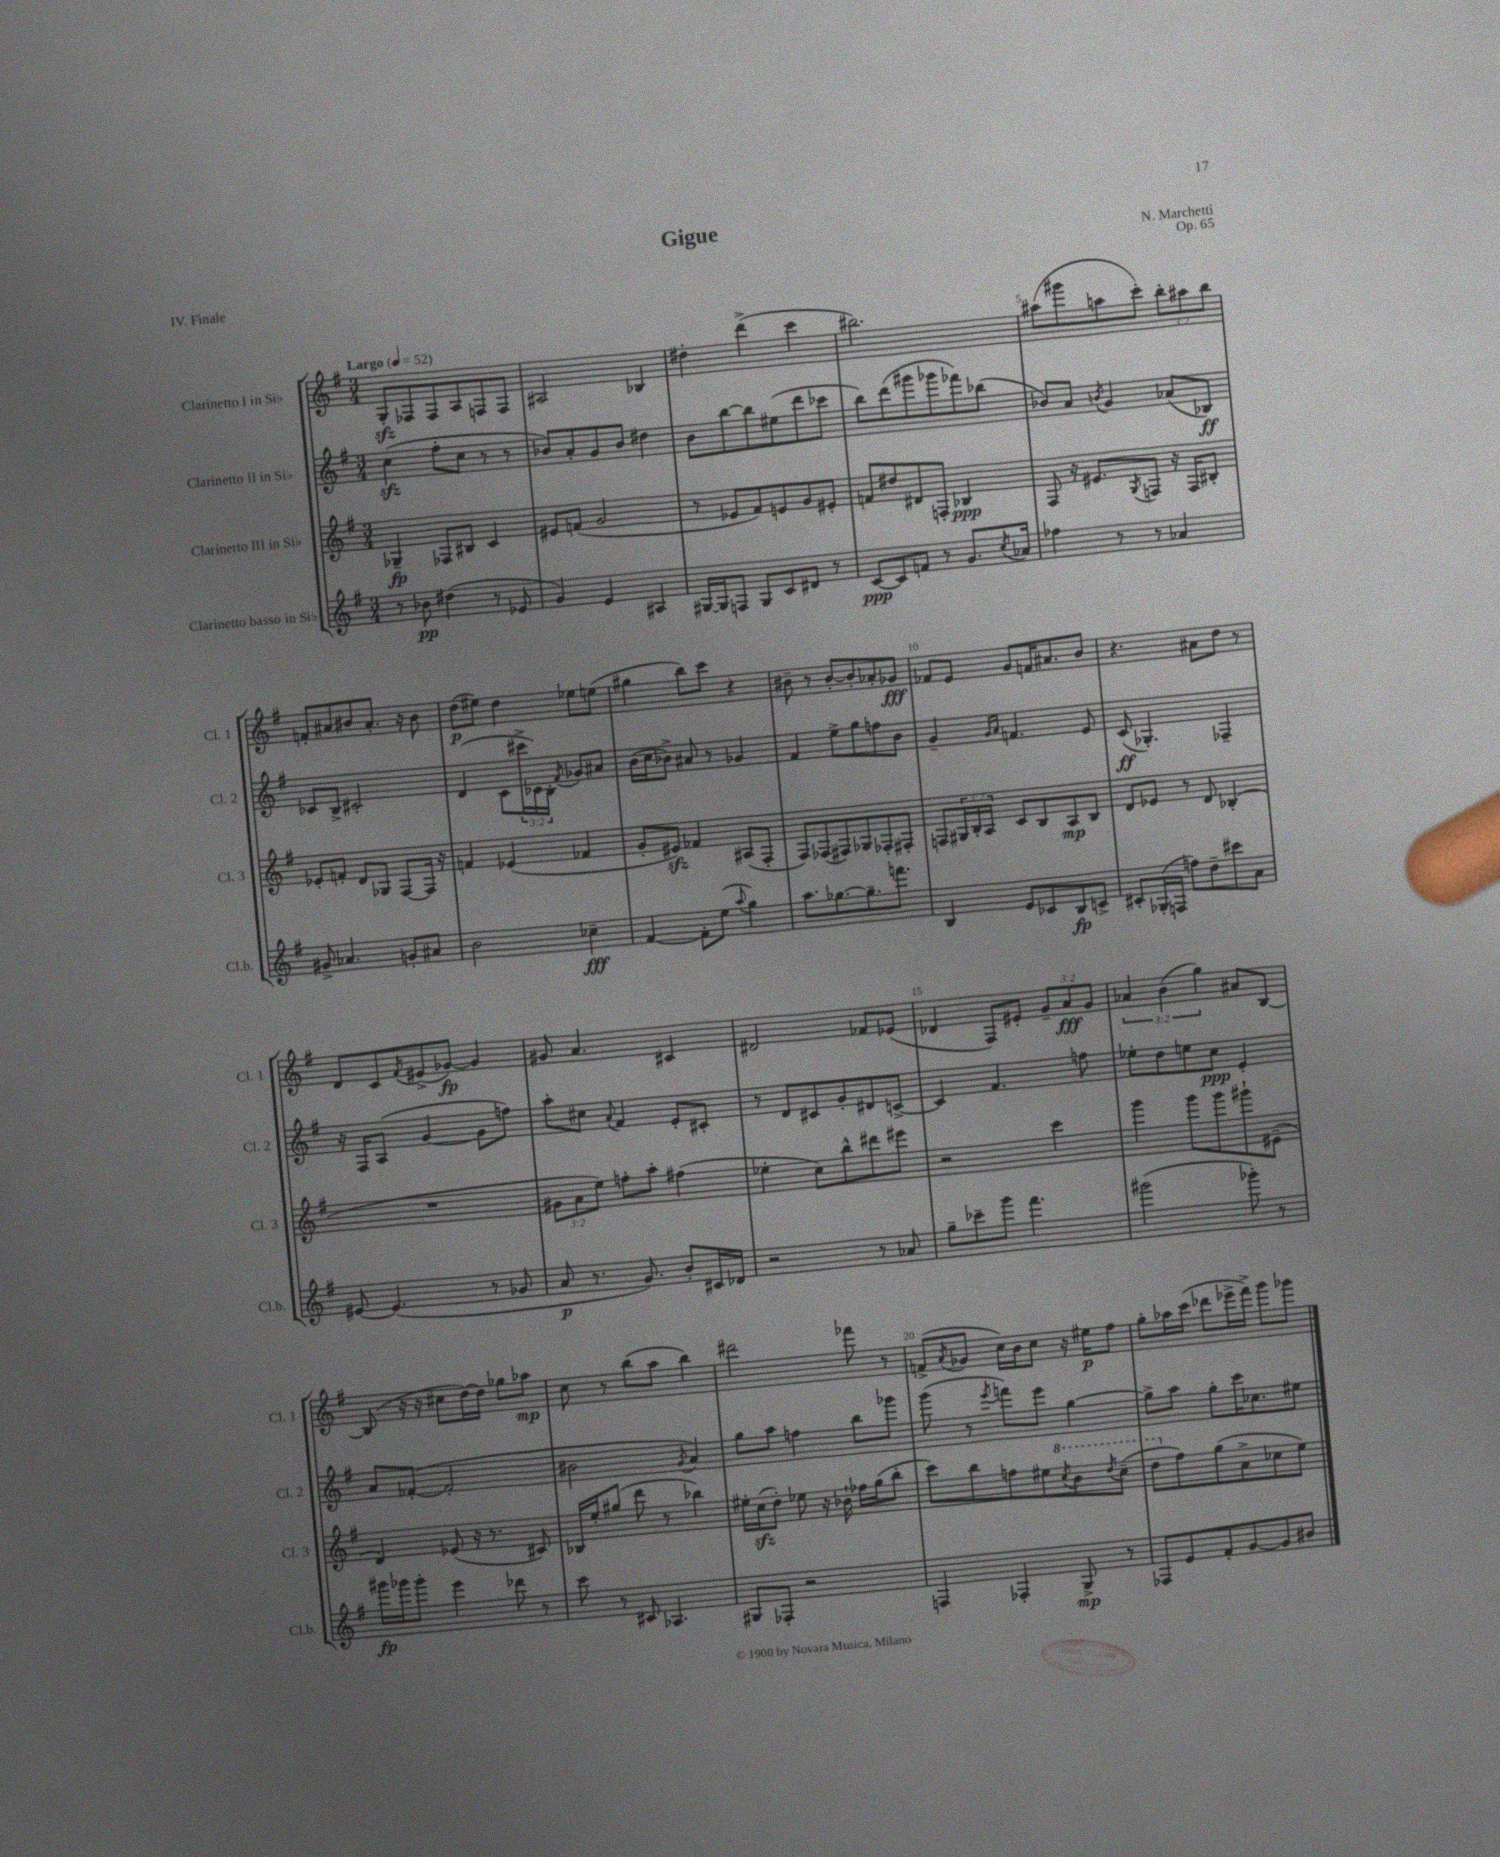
\header { title = "Gigue" composer = "N. Marchetti" opus = "Op. 65" piece = "IV. Finale" }
<<
\new StaffGroup <<
\new Staff = "s0" \with { instrumentName = "Clarinetto I in Sib" shortInstrumentName = "Cl. 1" } {
    \clef treble \key g \major \numericTimeSignature \time 3/4 \override Staff.TupletNumber.text = #tuplet-number::calc-fraction-text \tempo "Largo" 4 = 52
    g8-.\sfz fes8 fes8 a8 f8 f8 |
    ais2 bes4 |
    dis''4-. d'''4->( c'''4 |
    bis''2.) |
    ais''8( gis'''8 a''8 c'''8-.) \tuplet 3/2 { b''8-. ais''8 b''8 } |
    f'8-. ais'8 bis'8 ais'8.-. r16 bis'8 |
    d''8\p( eis''8) d''4 ees''8 e''8( |
    gis''4 b''8) c'''8 r4 |
    bis'8-- r8 bis'8~-. bis'8-. aes'8-. ges'8\fff |
    fes'8 e'8 g'8 f'16 ais'8. b'8 |
    r4. ais'8 d''8 r8 |
    d'8 c'8 \acciaccatura { fis'8 } eis'8->( ges'8~\fp) ges'4 |
    gis'8 a'4. cis'4 |
    dis'2 fes'8 ees'8( |
    des'4 fis8) eis'8-. \tuplet 3/2 { g'8-- a'8\fff g'8 } |
    \tuplet 3/2 { aes'4 b'4( g''4) } ais'8 b8~ |
    b8( r16 r16 cis''8 d''16~) d''16 ges''8 aes''8\mp |
    c''8 r8 b''8( a''8 b''4) |
    dis'''2 fes'''8 r8 |
    f'8->( \acciaccatura { a'8 } ges'8 c''16) b'16 c''8 r16 eis''16\p fis''8 |
    g''8-. aes''16 c'''16( des'''8 ees'''16-> fis'''16->) g'''8 ges'''8 \bar "|." |
}
\new Staff = "s1" \with { instrumentName = "Clarinetto II in Sib" shortInstrumentName = "Cl. 2" } {
    \clef treble \key g \major \numericTimeSignature \time 3/4 \override Staff.TupletNumber.text = #tuplet-number::calc-fraction-text
    c''4\sfz( fis''8-. c''8 r8 r8 |
    bes'8) a'8-. g'8 bes'8 dis''4 |
    b'8 b''8~ b''8 eis''8( d'''8 ces'''8 |
    b''8) d'''8( gis'''8 ges'''8 fes'''8) bes''8( |
    bes'8) a'8 \acciaccatura { b'8 } g'4 aes'8( bes8\ff) |
    ces'8 b8-> cis'2-. |
    d'4( c'8 \tuplet 3/2 { cis'''16-> ces'16) b16-. } \acciaccatura { fis'8 } ges'8 ais'8 |
    b'16( c''16 bes'8->) ais'8 r8 ges'4 |
    fis'4 e''8-> g''8 f''8 b'8 |
    g'4-- \grace { g'16 a'16 } f'4. e'8 |
    c'8\ff( ges4.-.) fes4-- |
    r16 fis16 a8( g'4~ g'8 f''8) |
    a''8-. cis''8 \appoggiatura { a'8 } fis'4 e'8-. cis'8-. |
    r8 d'8 cis'8 g'8-. dis'8 c'8~-> |
    c'4 fis'4. f''8 |
    ees''8-. d''8 e''8 c''8\ppp e'4-. |
    a'8 fes'8~-.( fes'2-. |
    bis'2 \acciaccatura { g'8 } a'4) |
    g''8 a''8 f''4 b''8 ges'''8 |
    g'''8( r8 \acciaccatura { e'''8 } f'''8) e'''8 g''4~ |
    g''8-> a''8 g''8-. c'''16 ces''8. eis''8 \bar "|." |
}
\new Staff = "s2" \with { instrumentName = "Clarinetto III in Sib" shortInstrumentName = "Cl. 3" } {
    \clef treble \key g \major \numericTimeSignature \time 3/4 \override Staff.TupletNumber.text = #tuplet-number::calc-fraction-text
    ges4--\fp fes8 bis8 c'4 |
    eis'8 f'8( g'2 |
    r8 ees'8 fis'8) e'8 g'8 eis'8-. |
    f'8 dis''8 dis'8 f8-. bes4\ppp |
    fis8 r16 eis'8. \acciaccatura { g8 } f8 r16 f16 bis8-. |
    ees'8-. f'8-. d'8 ges8 fis8~ fis16 r16 |
    f'4 ees'4( fes'4 |
    g'8-. eis'8\sfz) fes'4 ais8( fis8-. |
    fis8) fes8( fis8) ges8 fes8-. fis8-. |
    f8 \tuplet 3/2 { gis16 b16-. a16 } c'8 b8 a8\mp b8 |
    d'8 ees'8 r8 d'8 bes4-.( |
    R2. |
    \tuplet 3/2 { gis'8 a'8 e''8) } f''8-. a''8-. fis''4( |
    ees''4-. c''8) b''8-^ dis'''8 eis'''8 |
    r2 c'''4 |
    g'''4 g'''8 g'''8 gis'''8-! eis'8--( |
    d'4) ees'8( r16 r8. cis'8) |
    bes16 e''16-. gis''8( d'''8 r8 bes''4) |
    eis''16-. c''16\sfz( d''8-.) ees''8 r16 bes'16-! fes''16 g''16( b''8-. |
    c'''8) b''8 f''8 eis''8 \ottava #1 \acciaccatura { c'''8 } b''8 \acciaccatura { d'''8 } c'''8--( |
    d'''8 \ottava #0 fis''8) g''8( a'8-> ces''8 e''8) \bar "|." |
}
\new Staff = "s3" \with { instrumentName = "Clarinetto basso in Sib" shortInstrumentName = "Cl.b." } {
    \clef treble \key g \major \numericTimeSignature \time 3/4
    r8 bes'8\pp dis''4( r8 ees'8 |
    g'4) e'4 ais4 |
    gis16~ gis16 f8 gis8 c'8 dis'8 r8 |
    c'8~\ppp c'8 f'8 r8 g'8. \acciaccatura { c''8 } aes'16 |
    fes''4 r8 r8 aes'4 |
    gis'8-> aes'4. g'8-. ais'8 |
    b'2 ces''4--\fff |
    fis'4~ fis'8-. e''8( \appoggiatura { a''8 } g''4) |
    a''8. ges''8.~ ges''8.-- f'''8. |
    b4 e'8 ces'8 b8\fp c'8-> |
    cis'8-. ges16-.( f16 f''8) d''8-- cis'''8 a'8 |
    eis'8~ eis'4.( r8 ges'8 |
    a'8\p r8. g'8.) b'8-. cis'16 des'16 |
    r2 r8 aes'8 |
    g''8-- ces'''8-- g'''8 fis'''4. |
    gis'''2( ges'''8-.) r8 |
    gis'''16\fp ges'''16 ges'''8-. e'''4 des'''8 r8 |
    c'''8 r8 cis'8 aes4. |
    gis8 fes8-. r2 |
    f4 fes4-. g8->\mp r8 |
    fes8 e'8 fis'8-. g'8~ g'8 bis'8 \bar "|." |
}
>>
>>
\layout { \context { \Score \override BarNumber.break-visibility = ##(#f #t #t) barNumberVisibility = #(every-nth-bar-number-visible 5) } }
